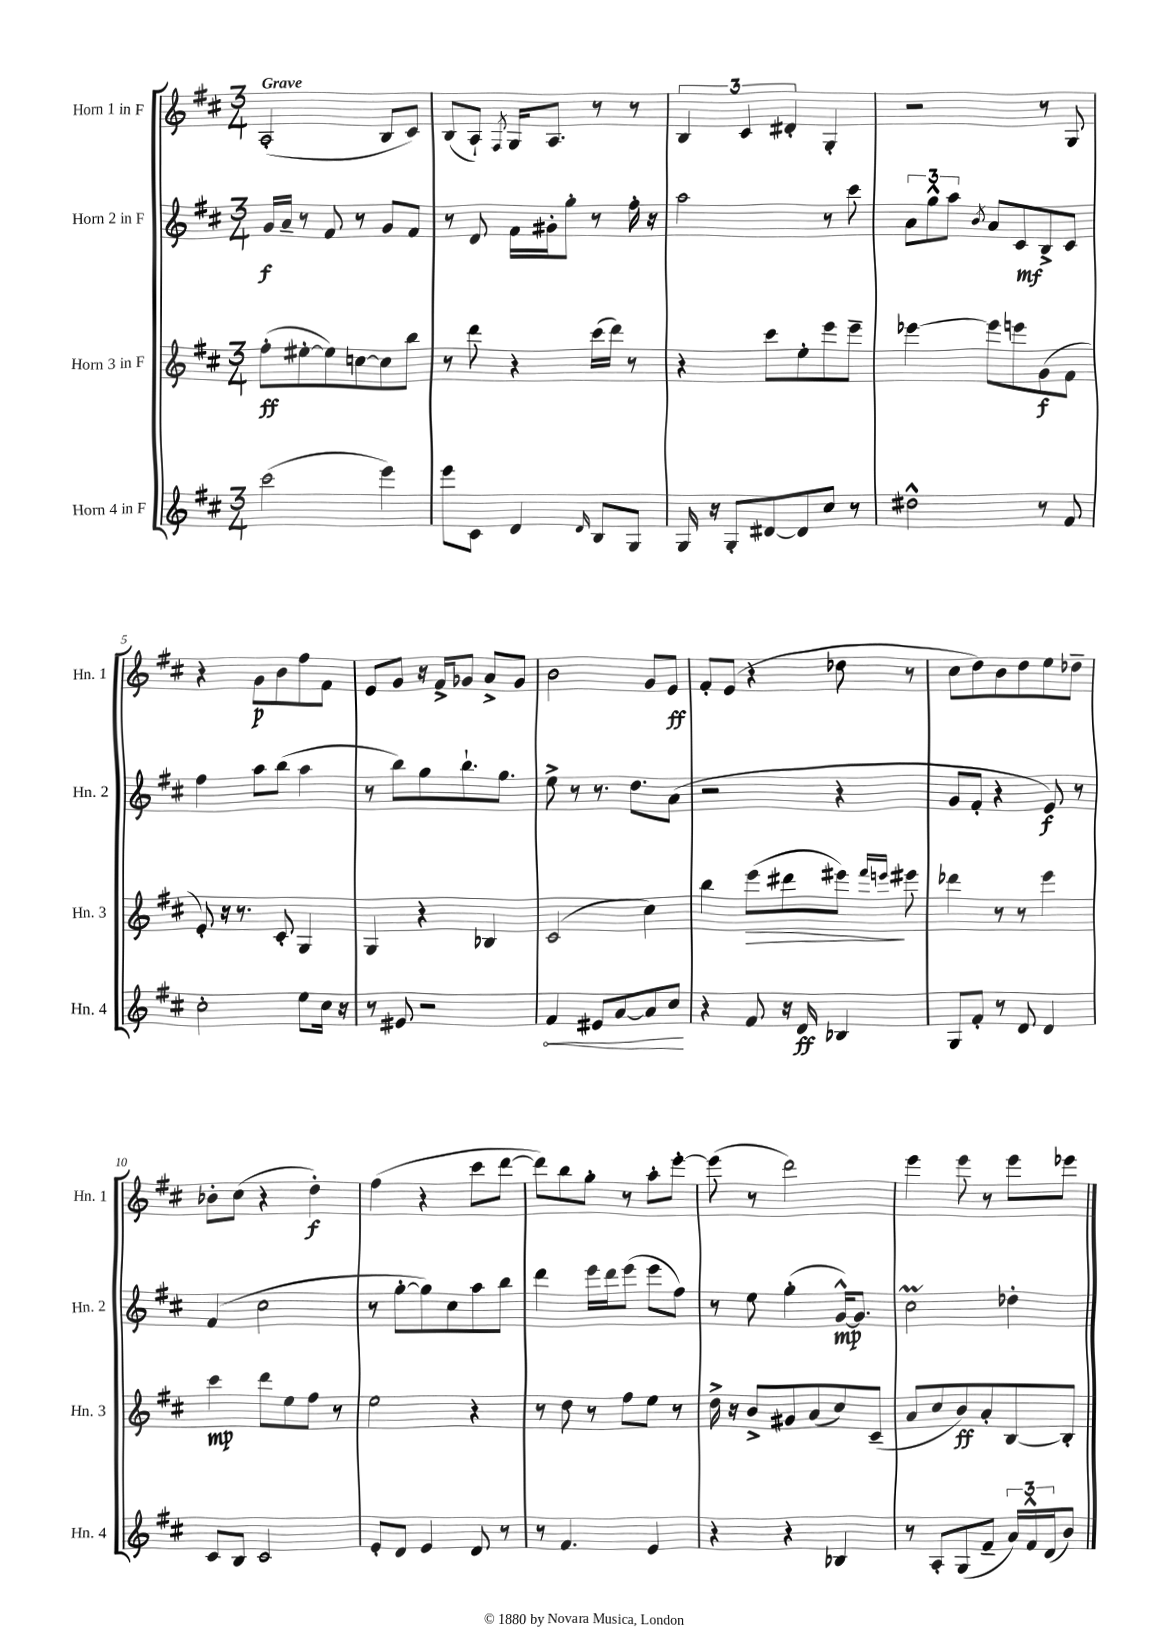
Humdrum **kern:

**kern	**dynam	**kern	**dynam	**kern	**dynam	**kern	**dynam
*part4	*part4	*part3	*part3	*part2	*part2	*part1	*part1
*staff4	*staff4	*staff3	*staff3	*staff2	*staff2	*staff1	*staff1
*I"Horn 4 in F	*	*I"Horn 3 in F	*	*I"Horn 2 in F	*	*I"Horn 1 in F	*
*I'Hn. 4	*	*I'Hn. 3	*	*I'Hn. 2	*	*I'Hn. 1	*
*clefG2	*	*clefG2	*	*clefG2	*	*clefG2	*
*k[f#c#]	*	*k[f#c#]	*	*k[f#c#]	*	*k[f#c#]	*
*M3/4	*	*M3/4	*	*M3/4	*	*M3/4	*
=1	=1	=1	=1	=1	=1	=1	=1
!	!	!	!	!	!	!LO:TX:a:B:t=Grave	!
(2ccc#\	.	(8ff#'\L	ff	16g/LL	f	(2A'/	.
.	.	.	.	16a~/JJ	.	.	.
.	.	[8ee#X'\	.	8r	.	.	.
.	.	8ee#\])	.	8f#/	.	.	.
.	.	[8ccn\	.	8r	.	.	.
4eee\)	.	8cc\]	.	8g/L	.	8B/L	.
.	.	8bb\J	.	8f#/J	.	8c#/J)	.
=2	=2	=2	=2	=2	=2	=2	=2
8eee\L	.	8r	.	8r	.	(8B/L	.
8c#\J	.	8ddd\	.	8d/	.	8A`/J)	.
.	.	.	.	.	.	8qF#/	.
4d/	.	4r	.	16f#\LL	.	16G/KL	.
.	.	.	.	16g#X'\J	.	8.A/J	.
.	.	.	.	8gg'\J	.	.	.
16qqd/	.	.	.	.	.	.	.
8B/L	.	(16ccc#\LL	.	8r	.	8r	.
.	.	16ddd\JJ)	.	.	.	.	.
8G/J	.	8r	.	16ff#'\	.	8r	.
.	.	.	.	16r	.	.	.
=3	=3	=3	=3	=3	=3	=3	=3
16G/	.	4r	.	2aa\	.	6B/	.
16r	.	.	.	.	.	.	.
8G'/L	.	.	.	.	.	.	.
.	.	.	.	.	.	6c#/	.
[8d#X/	.	8ccc#\L	.	.	.	.	.
.	.	.	.	.	.	6d#X'/	.
8d#/]	.	8ee'\	.	.	.	.	.
8cc#/J	.	8eee\	.	8r	.	4G'/	.
8r	.	8eee~\J	.	8ccc#\	.	.	.
=4	=4	=4	=4	=4	=4	=4	=4
2dd#X^^\	.	[4eee-X\	.	12a\L	.	2r	.
.	.	.	.	12gg^^\	.	.	.
.	.	.	.	12aa\J	.	.	.
.	.	.	.	8qb/	.	.	.
.	.	8eee-\L]	.	8a/L	.	.	.
.	.	8eeen\	.	8c#/	mf	.	.
8r	.	(8g\	f	8B^/	.	8r	.
8f#/	.	8f#\J	.	8c#/J	.	8G/	.
!!LO:LB:g=z
=5	=5	=5	=5	=5	=5	=5	=5
2cc#'\	.	8e'/)	.	4ff#\	.	4r	.
.	.	16r	.	.	.	.	.
.	.	8.r	.	.	.	.	.
.	.	.	.	8aa\L	.	8g\L	p
.	.	8c#'/	.	(8bb\J	.	8b\	.
8ee\L	.	4G/	.	4aa\	.	8ff#\	.
16cc#\Jk	.	.	.	.	.	8f#\J	.
16r	.	.	.	.	.	.	.
=6	=6	=6	=6	=6	=6	=6	=6
8r	.	4G/	.	8r	.	8e/L	.
8e#X/	.	.	.	8bb\L)	.	8g/J	.
2r	.	4r	.	8gg\	.	16r	.
.	.	.	.	.	.	16f#^/KL	.
.	.	.	.	8.bb`\	.	8g-X/J	.
.	.	4B-X/	.	.	.	8a^/L	.
.	.	.	.	8.gg\J	.	.	.
.	.	.	.	.	.	8g-/J	.
=7	=7	=7	=7	=7	=7	=7	=7
!	!LO:HP:b	!	!	!	!	!	!
4f#/	<	(2c#/	.	8ee^\	.	2b\	.
.	.	.	.	8r	.	.	.
8e#X/L	.	.	.	8.r	.	.	.
[8a/	.	.	.	.	.	.	.
.	.	.	.	8.dd\L	.	.	.
8a/]	.	4cc#\)	.	.	.	8g/L	.
8cc#/J	.	.	.	(8a\J	.	8e/J	ff
.	[	.	.	.	.	.	.
=8	=8	=8	=8	=8	=8	=8	=8
4r	.	4bb\	.	2r	.	8f#'/L	.
.	.	.	.	.	.	(8e/J	.
!	!	!	!LO:HP:b	!	!	!	!
8f#/	.	(8eee\L	>	.	.	4r	.
16r	.	8ddd#X\	.	.	.	.	.
16d/	ff	.	.	.	.	.	.
4B-X/	.	8eee#X\J)	.	4r	.	8dd-X\	.
.	.	16qqfff#/LL	.	.	.	.	.
.	.	16qqeeen/JJ	.	.	.	.	.
.	.	8eee#X\	]	.	.	8r	.
=9	=9	=9	=9	=9	=9	=9	=9
8G/L	.	4ddd-X\	.	8g/L	.	8cc#\L	.
8f#'/J	.	.	.	8f#'/J	.	8dd\)	.
8r	.	8r	.	4r	.	8b\	.
8d/	.	8r	.	.	.	8dd\	.
4d/	.	4eee\	.	8e/)	f	8ee\	.
.	.	.	.	8r	.	8dd-X~\J	.
!!LO:LB:g=z
=10	=10	=10	=10	=10	=10	=10	=10
8c#/L	.	4ccc#\	mp	(4f#/	.	8b-X'\L	.
8B/J	.	.	.	.	.	(8cc#\J	.
2c#/	.	8ddd\L	.	2cc#\	.	4r	.
.	.	8ee\	.	.	.	.	.
.	.	8ff#\J	.	.	.	4dd'\)	f
.	.	8r	.	.	.	.	.
=11	=11	=11	=11	=11	=11	=11	=11
8e'/L	.	2ee\	.	8r	.	(4ff#\	.
8d/J	.	.	.	[8gg'\L	.	.	.
4e/	.	.	.	8gg\])	.	4r	.
.	.	.	.	8cc#\	.	.	.
8d/	.	4r	.	8aa\	.	8ccc#\L	.
8r	.	.	.	8bb\J	.	[8ddd\J	.
=12	=12	=12	=12	=12	=12	=12	=12
8r	.	8r	.	4ddd\	.	8ddd\L])	.
4.f#/	.	8dd\	.	.	.	8bb\	.
.	.	8r	.	16eee\LL	.	8gg'\J	.
.	.	.	.	16ddd\J	.	.	.
.	.	8ff#\L	.	(8eee\J	.	8r	.
4e/	.	8ee\J	.	8eee\L	.	8aa'\L	.
.	.	8r	.	8ff#\J)	.	[8eee'\J	.
=13	=13	=13	=13	=13	=13	=13	=13
4r	.	16dd^\	.	8r	.	(8eee\]	.
.	.	16r	.	.	.	.	.
.	.	8b^/L	.	8ee\	.	8r	.
4r	.	8g#X/	.	(4gg'\	.	2ddd\)	.
.	.	(8a/	.	.	.	.	.
4B-X/	.	8cc#/)	.	[16g^^/KL)	mp	.	.
.	.	.	.	8.g/J]	.	.	.
.	.	(8c#~/J	.	.	.	.	.
=14	=14	=14	=14	=14	=14	=14	=14
8r	.	8a/L	.	2cc#m\	.	4eee\	.
8A'/L	.	8cc#/	.	.	.	.	.
(8G/	.	8b/)	ff	.	.	8eee\	.
8f#~/J	.	8a'/	.	.	.	8r	.
24a/LL)	.	[8B/	.	4dd-X'\	.	8eee\L	.
24f#^^/	.	.	.	.	.	.	.
(24d/J	.	.	.	.	.	.	.
8b/J)	.	8B'/J]	.	.	.	8eee-X\J	.
==	==	==	==	==	==	==	==
*-	*-	*-	*-	*-	*-	*-	*-
